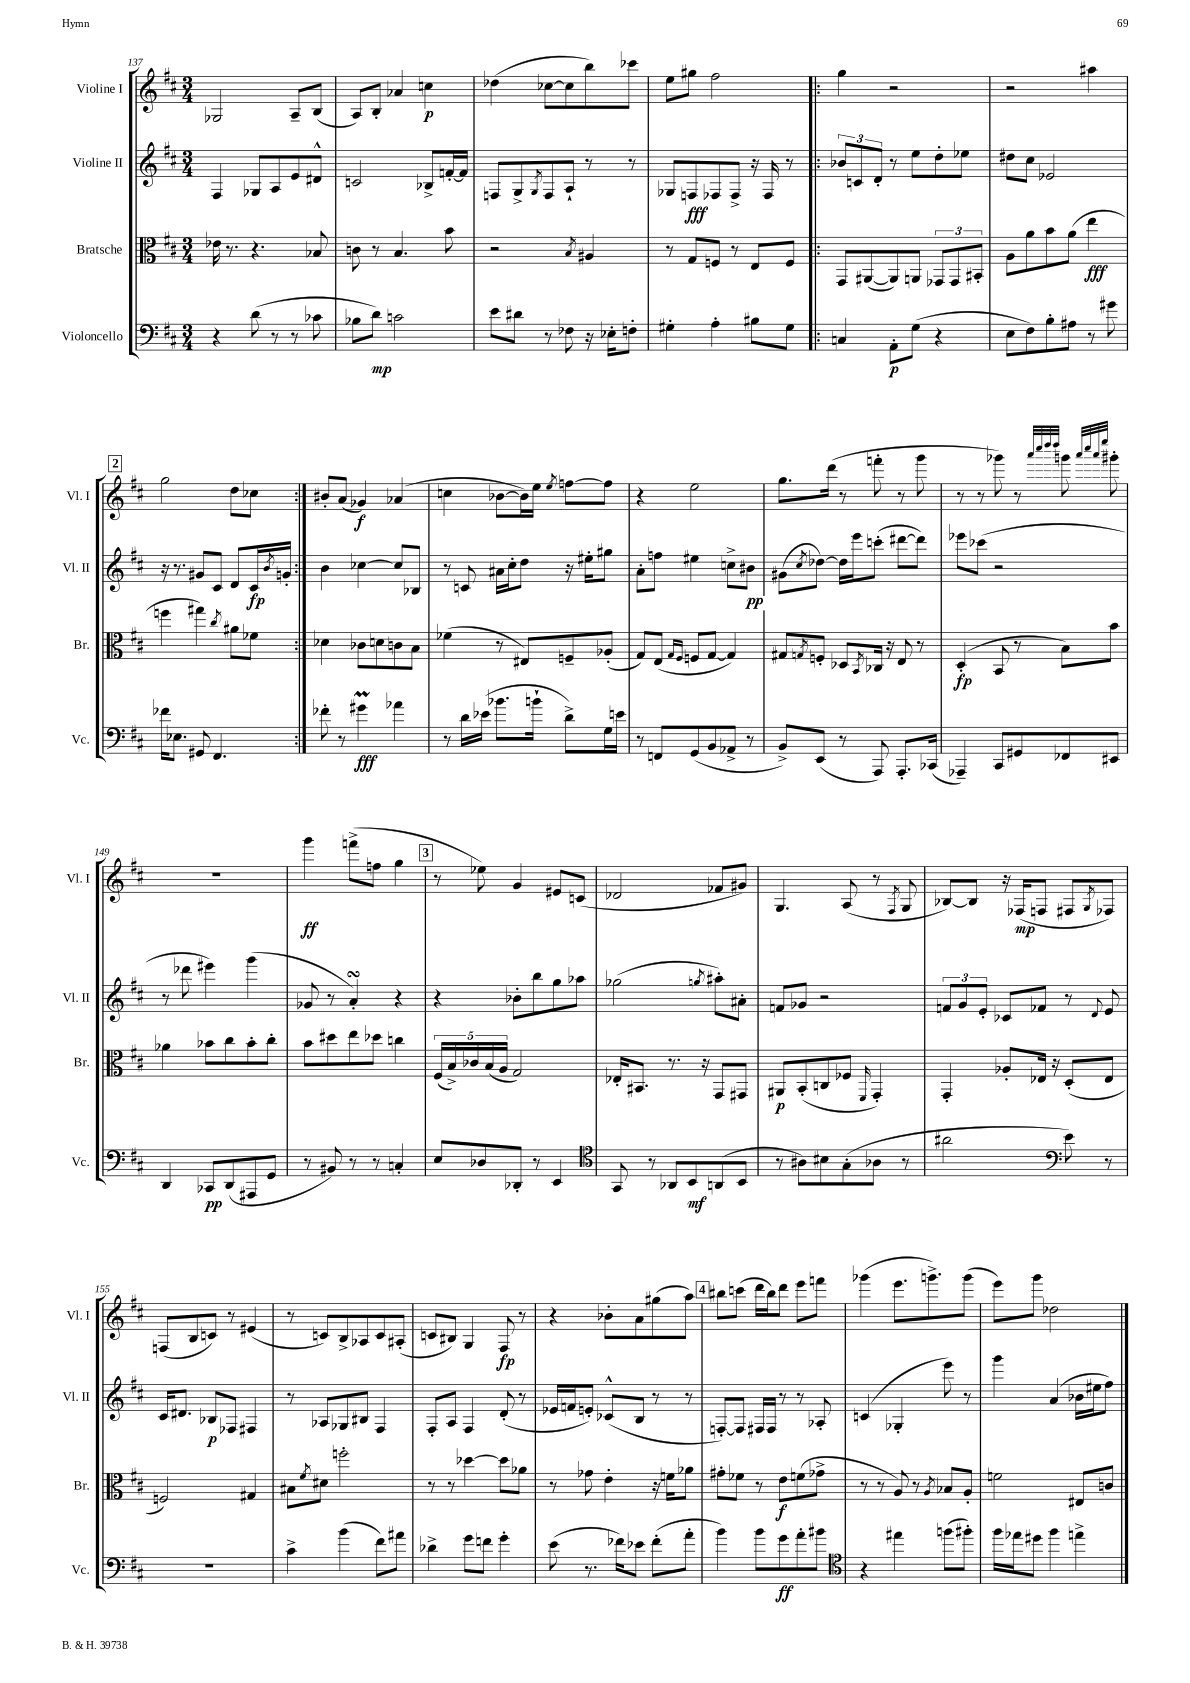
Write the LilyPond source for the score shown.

<<
\new StaffGroup <<
\new Staff = "s0" \with { instrumentName = "Violine I" shortInstrumentName = "Vl. I" } {
    \clef treble \key d \major \numericTimeSignature \time 3/4
    ges2 a8-- b8( |
    a8) b8-. aes'4 c''4\p |
    des''4( ces''8~ ces''8 b''8) ces'''8 |
    e''8 gis''8 fis''2 |
    \repeat volta 2 { g''4 r2 |
    r2 ais''4 |
    \mark \markup { \box "2" } g''2 d''8 ces''8 | }
    bis'8-. a'8( ges'4\f) aes'4( |
    c''4 bes'8~ bes'16) e''16 \acciaccatura { e''8 } f''8~ f''8 |
    r4 e''2 |
    g''8. d'''16( r8 f'''8-. r8 g'''8 |
    r8 r8 ges'''8) r8 \grace { a'''32 cis''''32 d''''32 d''''32 } g'''8 \grace { a'''32 cis''''32 a'''32 e''''32 } gis'''8-. |
    R2. |
    g'''4\ff f'''8->( f''8 g''4 |
    \mark \markup { \box "3" } r8 ees''8) g'4 eis'8 c'8( |
    des'2 fes'8 gis'8) |
    g4. a8( r8 \acciaccatura { fis8 } g8 |
    bes8~) bes8 r16 fes16\mp( f8 fis8 \acciaccatura { g8 } fes8) |
    f8( b8 c'8) r8 eis'4( |
    r8 c'8) b8-> aes8 c'8 ais8-.( |
    c'8 bis8) g4 fis8\fp r8 |
    r4 bes'8-. a'8 gis''8( a''8) |
    \mark \markup { \box "4" } bis''8 c'''8( d'''16 bis''16) d'''8 e'''8 f'''8 |
    ges'''4( e'''8. g'''8.->) g'''8( |
    e'''8) g'''8 des''2 \bar "|." |
}
\new Staff = "s1" \with { instrumentName = "Violine II" shortInstrumentName = "Vl. II" } {
    \clef treble \key d \major \numericTimeSignature \time 3/4
    fis4 ges8 a8 e'8 dis'8-^ |
    c'2 bes8-> f'16~-. f'16 |
    f8 g8-> \acciaccatura { g8 } f8 a8-! r8 r8 |
    ges8 f8\fff fes8 fes8-> r16 fes16 r8 |
    \repeat volta 2 { \tuplet 3/2 { bes'8 c'8 d'8-. } r8 e''8 d''8-. ees''8 |
    dis''8 cis''8 ees'2 |
    \mark \markup { \box "2" } r16 r8. gis'8 cis'8 d'8 cis'16\fp \acciaccatura { b'8 } g'16-. | }
    b'4 ces''4~ ces''8 bes8 |
    r8 c'8 ais'16 cis''16-. d''8 r16 eis''16-. gis''8 |
    a'8-. f''8 eis''4 c''8-> bis'8\pp |
    gis'8( \acciaccatura { cis''8 } des''8~) des''16 e'''16 c'''8-.( dis'''8~ dis'''8) |
    ees'''8 ces'''8( r2 |
    r8 des'''8 eis'''4) g'''4( |
    ges'8 r8 a'4-.\turn) r4 |
    \mark \markup { \box "3" } r4 bes'8-. b''8 g''8 aes''8 |
    ges''2( \acciaccatura { g''8 } ais''8-.) ais'8-. |
    f'8 ges'8 r2 |
    \tuplet 3/2 { f'8 g'8 e'8-. } ces'8 fes'8 r8 \appoggiatura { d'8 } e'8 |
    cis'16 dis'8. bes8\p fes8 fis4 |
    r8 aes8 ges8 bis8 fis4 |
    fis8-. a8 fis4 d'8-.( r8 |
    ees'16 f'16 e'8-.) ces'8-^( b8 r8 r8 |
    \mark \markup { \box "4" } f8~-.) f8 fis16 fis16 r8 r8 aes8-. |
    c'4( ges4-. e'''8) r8 |
    g'''4 a'4( bes'16 eis''16 fis''8) \bar "|." |
}
\new Staff = "s2" \with { instrumentName = "Bratsche" shortInstrumentName = "Br." } {
    \clef alto \key d \major \numericTimeSignature \time 3/4
    ees'16 r8. r4. bes8 |
    c'8 r8 b4. b'8 |
    r2 \acciaccatura { b8 } ais4 |
    r8 g8 f8 r8 e8 f8 |
    \repeat volta 2 { g,8 ais,8~( ais,8) a,8 \tuplet 3/2 { ges,8 ges,8 bis,8-. } |
    a8 a'8 b'8 a'8( e''4\fff |
    \mark \markup { \box "2" } f''4 gis''4) \acciaccatura { cis''8 } ais'8 fes'8 | }
    des'4 ces'8 d'8 c'8 b8 |
    fes'4( r8 eis8) f8-- aes8-.( |
    g8) e8( \grace { g16 fis16 } f8 g8~ g4) |
    gis8 \acciaccatura { g8 } f8-. des8 \acciaccatura { b,8 } ces16 r16 e8 r8 |
    d4-.\fp( b,8 r8 b8) b'8 |
    aes'4 bes'8 cis''8 bes'8-. cis''8-. |
    b'8 dis''8 e''8 des''8 c''4 |
    \mark \markup { \box "3" } \tuplet 5/4 { fis16( b16->) ces'16 b16( a16 } g2) |
    ees16-. bis,8. r8. r16 g,8 gis,8 |
    ais,8\p b,8-.( c8 fes8 \grace { fis,16 } g,4-.) |
    g,4-. aes8-. ees16 r16 d8-.( ees8 |
    f2) gis4 |
    bis8 \acciaccatura { fis'8 } dis'8 f''2-. |
    r8 r8 des''4~ des''8 aes'8 |
    r8 ges'8 e'4-. r16 f'16 aes'8 |
    \mark \markup { \box "4" } gis'8-. fes'8 r8 e'8\f f'8( ges'8-> |
    r8 r8 a8) r8 \acciaccatura { a8 } bes8 a8-. |
    f'2 eis8 c'8 \bar "|." |
}
\new Staff = "s3" \with { instrumentName = "Violoncello" shortInstrumentName = "Vc." } {
    \clef bass \key d \major \numericTimeSignature \time 3/4
    r4 d'8( r8 r8 ces'8 |
    bes8 d'8\mp) c'2 |
    e'8 dis'8 r8 fes8 r16 ees16-. f8-. |
    gis4-. a4-. bis8 gis8 |
    \repeat volta 2 { c4 a,8-.\p g8( r4 |
    e8 fis8) b8-. ais8 r8 gis'8 |
    \mark \markup { \box "2" } fes'16 ees8. gis,8 fis,4. | }
    fes'8-. r8 gis'4\prall\fff aes'4 |
    r8 d'16 ees'16( bes'8. b'16-! d'8->) g16 e'16 |
    r8 f,8 g,8( b,8 aes,8-> r8 |
    b,8->) e,8( r8 a,,8) a,,8.-. ces,16( |
    aes,,4--) cis,8 gis,8 fes,8 eis,8 |
    d,4 ces,8\pp d,8( ais,,8 g,8 |
    r8 bis,8) r8 r8 c4-. |
    \mark \markup { \box "3" } e8 des8 des,8-. r8 e,4 |
    \clef tenor g,8 r8 aes,8 b,8\mf a,8( b,8 |
    r8 ais8) bis8 g8-.( aes8 r8 |
    ais'2 \clef bass e'8) r8 |
    R2. |
    cis'4-> b'4( fis'8) ais'8 |
    des'4-> g'8 f'8 g'4-. |
    e'8( r8. fes'16) ees'8 fes'8-.( a'8-. |
    \mark \markup { \box "4" } b'4) b'8 g'8\ff a'8-. bis'8 |
    \clef tenor r4 eis''4 f''8( fis''8-.) |
    fis''16 ees''16 dis''8 fis''4 e''4-> \bar "|." |
}
>>
>>
\layout { \context { \Score currentBarNumber = #137 } }
